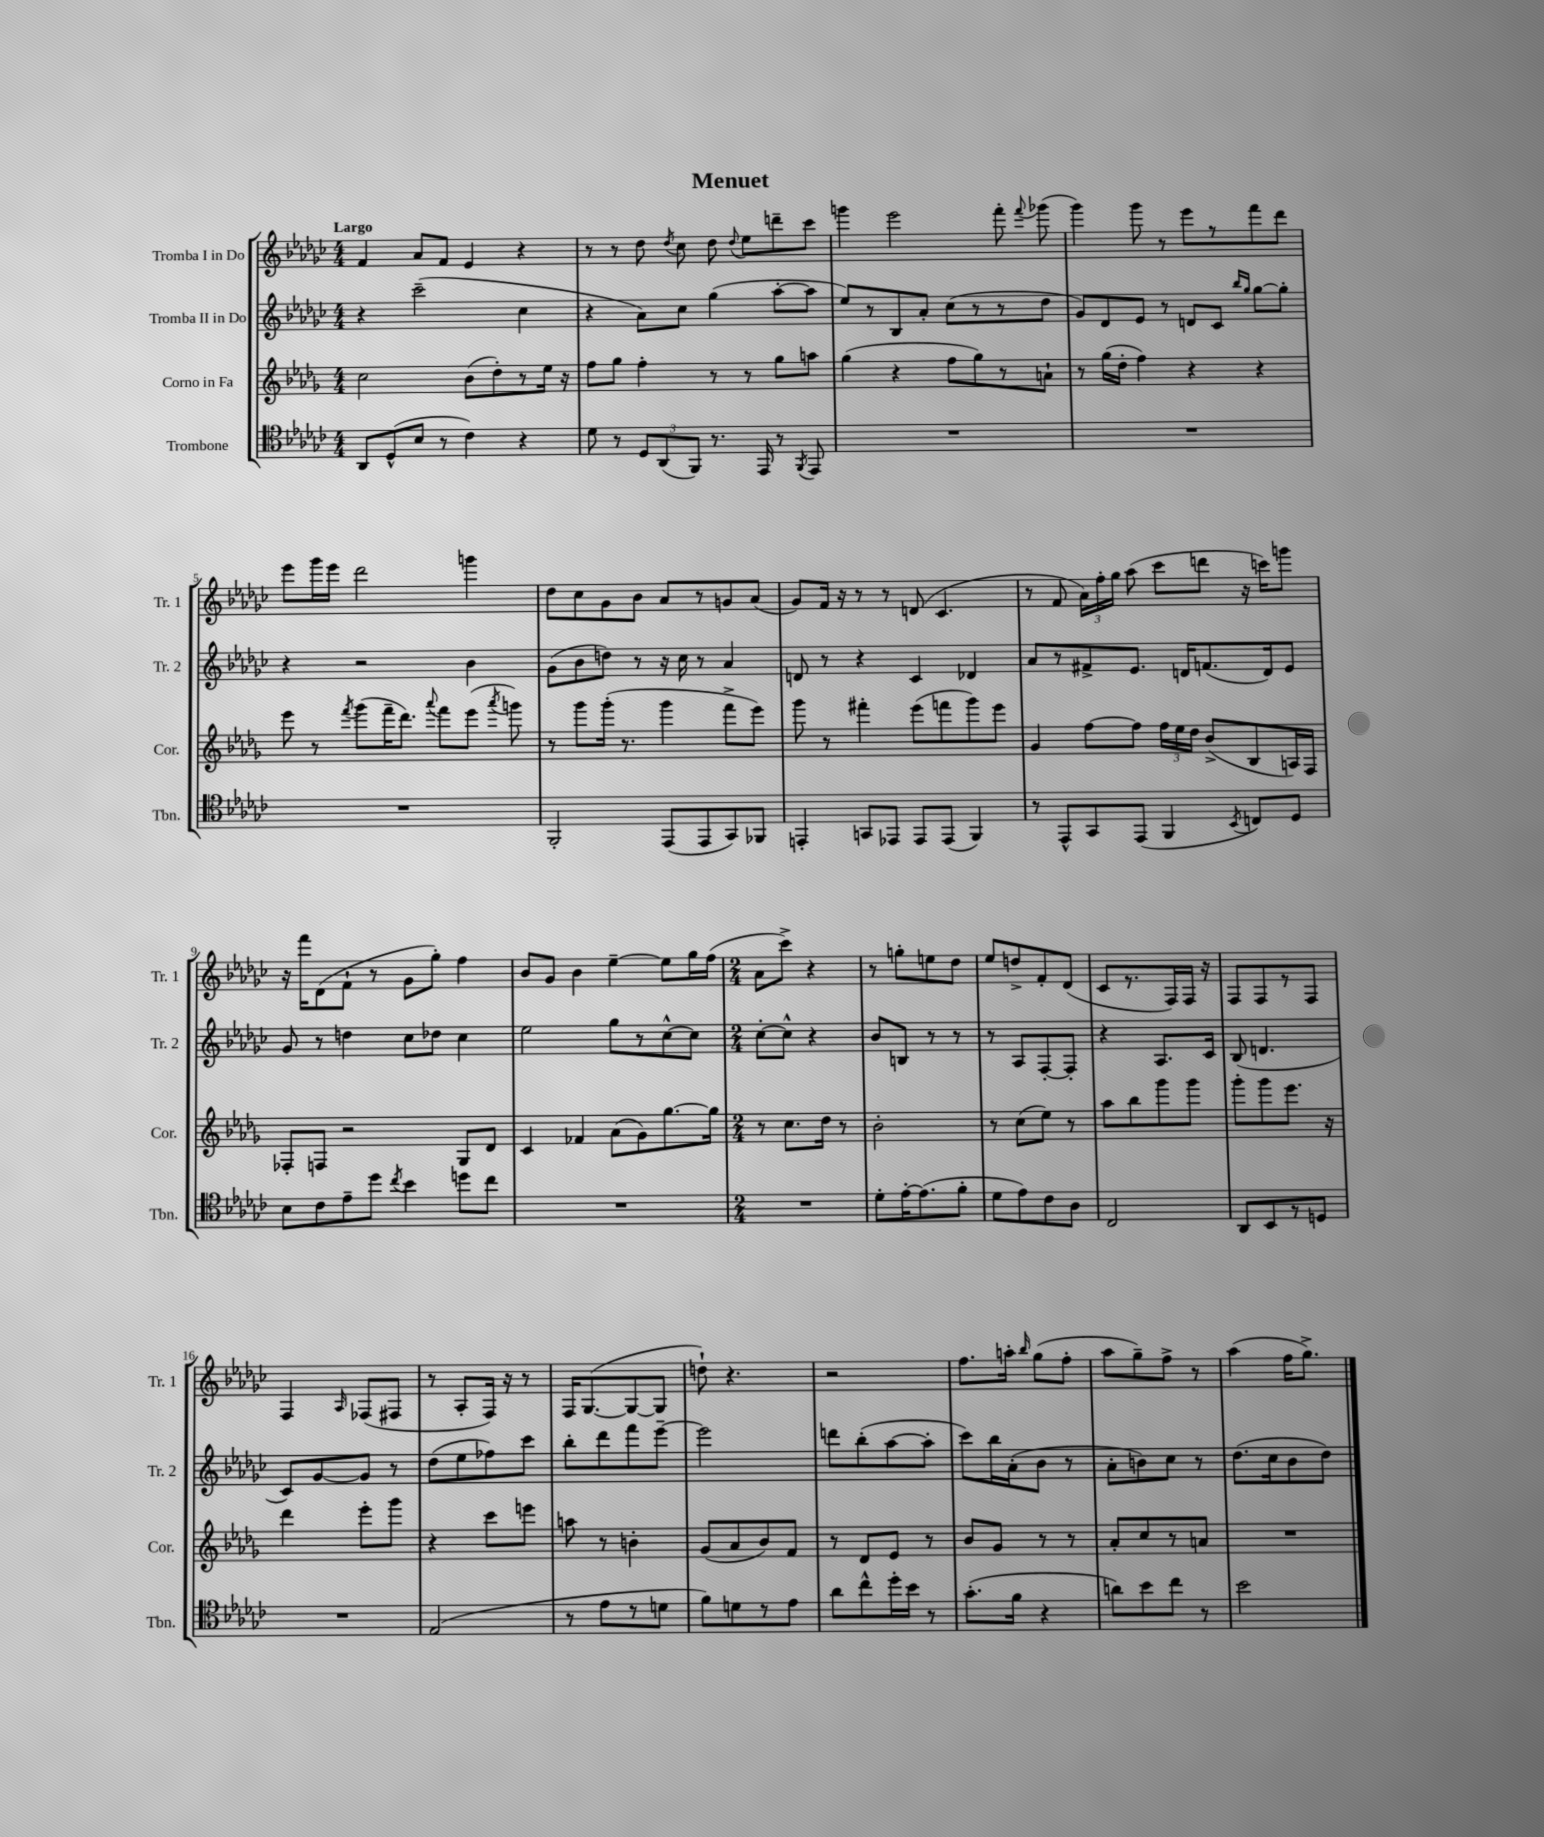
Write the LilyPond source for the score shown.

\header { title = "Menuet" }
<<
\new StaffGroup <<
\new Staff = "s0" \with { instrumentName = "Tromba I in Do" shortInstrumentName = "Tr. 1" } {
    \clef treble \key ges \major \numericTimeSignature \time 4/4 \tempo "Largo"
    \autoBeamOff f'4 aes'8[ f'8] ees'4 r4 |
    r8 r8 des''8 \acciaccatura { des''8 } ces''8 des''8 \appoggiatura { des''8 } ees''8[ d'''8-- ces'''8] |
    g'''4 ees'''2 f'''8-. \appoggiatura { f'''8 } ges'''8( |
    ges'''4) ges'''8 r8 ees'''8[ r8 f'''8 des'''8] |
    ees'''8[ ges'''16 ees'''16] des'''2 g'''4 |
    des''8[ ces''8 ges'8 bes'8] aes'8[ r8 g'8 aes'8]( |
    ges'8[) f'16] r16 r8 r8 d'8( ces'4. |
    r8 f'8 \tuplet 3/2 { aes'16[) f''16-. ges''16] } aes''8( ces'''8[ d'''8] r16 c'''16[) g'''8] |
    r16 f'''16[ des'8( f'8]-! r8 ges'8[ ges''8]-.) f''4 |
    bes'8[ ges'8] bes'4 ees''4~-- ees''8[ ges''16 f''16]( |
    \numericTimeSignature \time 2/4 aes'8[ ces'''8]->) r4 |
    r8 g''8[-. e''8 des''8] |
    ees''8[ d''8-> f'8-. des'8]( |
    ces'8[ r8. f16) f16] r16 |
    f8[ f8 r8 f8] |
    f4 \grace { aes16 } fes8[( fis8] |
    r8 aes8[-. f16]) r16 r8 |
    f16[ ges8.~( ges8~ ges8] |
    d''8-!) r4. |
    r2 |
    f''8.[ a''16]-. \grace { bes''16 } ges''8[( f''8]-. |
    aes''8[ ges''8--) f''8]-> r8 |
    aes''4( f''16[ ges''8.]->) \bar "|." |
}
\new Staff = "s1" \with { instrumentName = "Tromba II in Do" shortInstrumentName = "Tr. 2" } {
    \clef treble \key ges \major \numericTimeSignature \time 4/4
    \autoBeamOff r4 ces'''2--( ces''4 |
    r4 aes'8[) ces''8] ges''4( aes''8[~-. aes''8] |
    ees''8[) r8 bes8 aes'8]-. ces''8[( r8 r8 des''8] |
    ges'8[) des'8 ees'8] r8 d'8[ ces'8] \grace { bes''16[ ges''16] } ges''8[~ ges''8]-. |
    r4 r2 bes'4 |
    ges'8[( bes'8 d''8]) r8 r16 ces''16 r8 aes'4 |
    d'8 r8 r4 ces'4 des'4 |
    aes'8[ r8 fis'8-> ees'8.] d'16[ f'8.( d'16) ees'8] |
    ges'8 r8 d''4 ces''8[ des''8] ces''4 |
    ees''2 ges''8[ r8 ces''8~-^ ces''8] |
    \numericTimeSignature \time 2/4 ces''8[~-. ces''8]-^ r4 |
    bes'8[ b8] r8 r8 |
    r8 aes8[ f8~-. f8]-. |
    r4 aes8.[ ces'16] |
    bes8( d'4. |
    ces'8[) ges'8~ ges'8] r8 |
    des''8[( ees''8 fes''8) ces'''8] |
    bes''8[-. des'''8 f'''8 ees'''8]~-- |
    ees'''2 |
    d'''8[ bes''8-.( aes''8~ aes''8]-. |
    ces'''8[) bes''16 aes'16-.( bes'8] r8 |
    aes'8[-. b'8) ces''8] r8 |
    des''8.[( ces''16 bes'8 des''8]) \bar "|." |
}
\new Staff = "s2" \with { instrumentName = "Corno in Fa" shortInstrumentName = "Cor." } {
    \clef treble \key des \major \numericTimeSignature \time 4/4
    \autoBeamOff c''2 bes'8[( des''8-.) r8 ees''16] r16 |
    f''8[ ges''8] f''4-. r8 r8 ges''8[ a''8] |
    ges''4( r4 f''8[ ges''8) r8 a'8]-! |
    r8 ges''16[( des''16]-. f''4) r4 r4 |
    ees'''8 r8 \acciaccatura { f'''8 } ges'''8[( f'''16-- des'''8.]) \appoggiatura { aes'''8 } f'''8[ ees'''8]( \acciaccatura { aes'''8 } g'''8) |
    r8 ges'''8[ ges'''16]-.( r8. ges'''4 f'''8[-> ees'''8]) |
    ges'''8 r8 fis'''4-. ees'''8[( f'''8 ges'''8) ees'''8] |
    ges'4 f''8[~ f''8] \tuplet 3/2 { f''16[ ees''16 des''16] } bes'8[->( bes8 a16) f16] |
    fes8[-. f8] r2 ges8[ des'8] |
    c'4 fes'4 aes'8[( ges'8) ges''8.~ ges''16] |
    \numericTimeSignature \time 2/4 r8 c''8.[ des''16] r8 |
    bes'2-. |
    r8 c''8[( ees''8]) r8 |
    aes''8[ bes''8 ges'''8 ges'''8] |
    ges'''8[-. ges'''8 ees'''8.] r16 |
    des'''4 ees'''8[-. ges'''8] |
    r4 c'''8[ e'''8] |
    a''8 r8 b'4-. |
    ges'8[( aes'8 bes'8) f'8] |
    r8 des'8[ ees'8] r8 |
    bes'8[ ges'8] r8 r8 |
    aes'8[-. c''8 r8 a'8] |
    R2 \bar "|." |
}
\new Staff = "s3" \with { instrumentName = "Trombone" shortInstrumentName = "Tbn." } {
    \clef tenor \key ges \major \numericTimeSignature \time 4/4
    \autoBeamOff aes,8[ des8-^( bes8] r8 ces'4) r4 |
    des'8 r8 \tuplet 3/2 { des8[ aes,8( f,8]) } r8. ees,16 r8 \acciaccatura { f,8 } ees,8 |
    R1 |
    R1 |
    R1 |
    f,2-. ees,8[( ees,8 ges,8) fes,8] |
    e,4-. g,8[ ees,8] ees,8[ ees,8]( f,4) |
    r8 ees,8[-^ ges,8 ees,8]( f,4 \acciaccatura { bes,8 } c8[) des8] |
    bes8[ ces'8 ees'8-- des''8] \acciaccatura { ces''8 } bes'4 d''8[ ces''8] |
    R1 |
    \numericTimeSignature \time 2/4 R2 |
    des'8[-. ees'16~-. ees'8.( f'8]-. |
    des'8[ ees'8) ces'8 aes8] |
    ces2 |
    aes,8[ bes,8 r8 d8] |
    R2 |
    ees2( |
    r8 ees'8[ r8 d'8] |
    f'8[) d'8 r8 ees'8] |
    aes'8[ ces''8-^ des''16-. bes'16] r8 |
    ges'8.[-.( f'16] r4 |
    a'8[) bes'8 ces''8] r8 |
    bes'2 \bar "|." |
}
>>
>>
